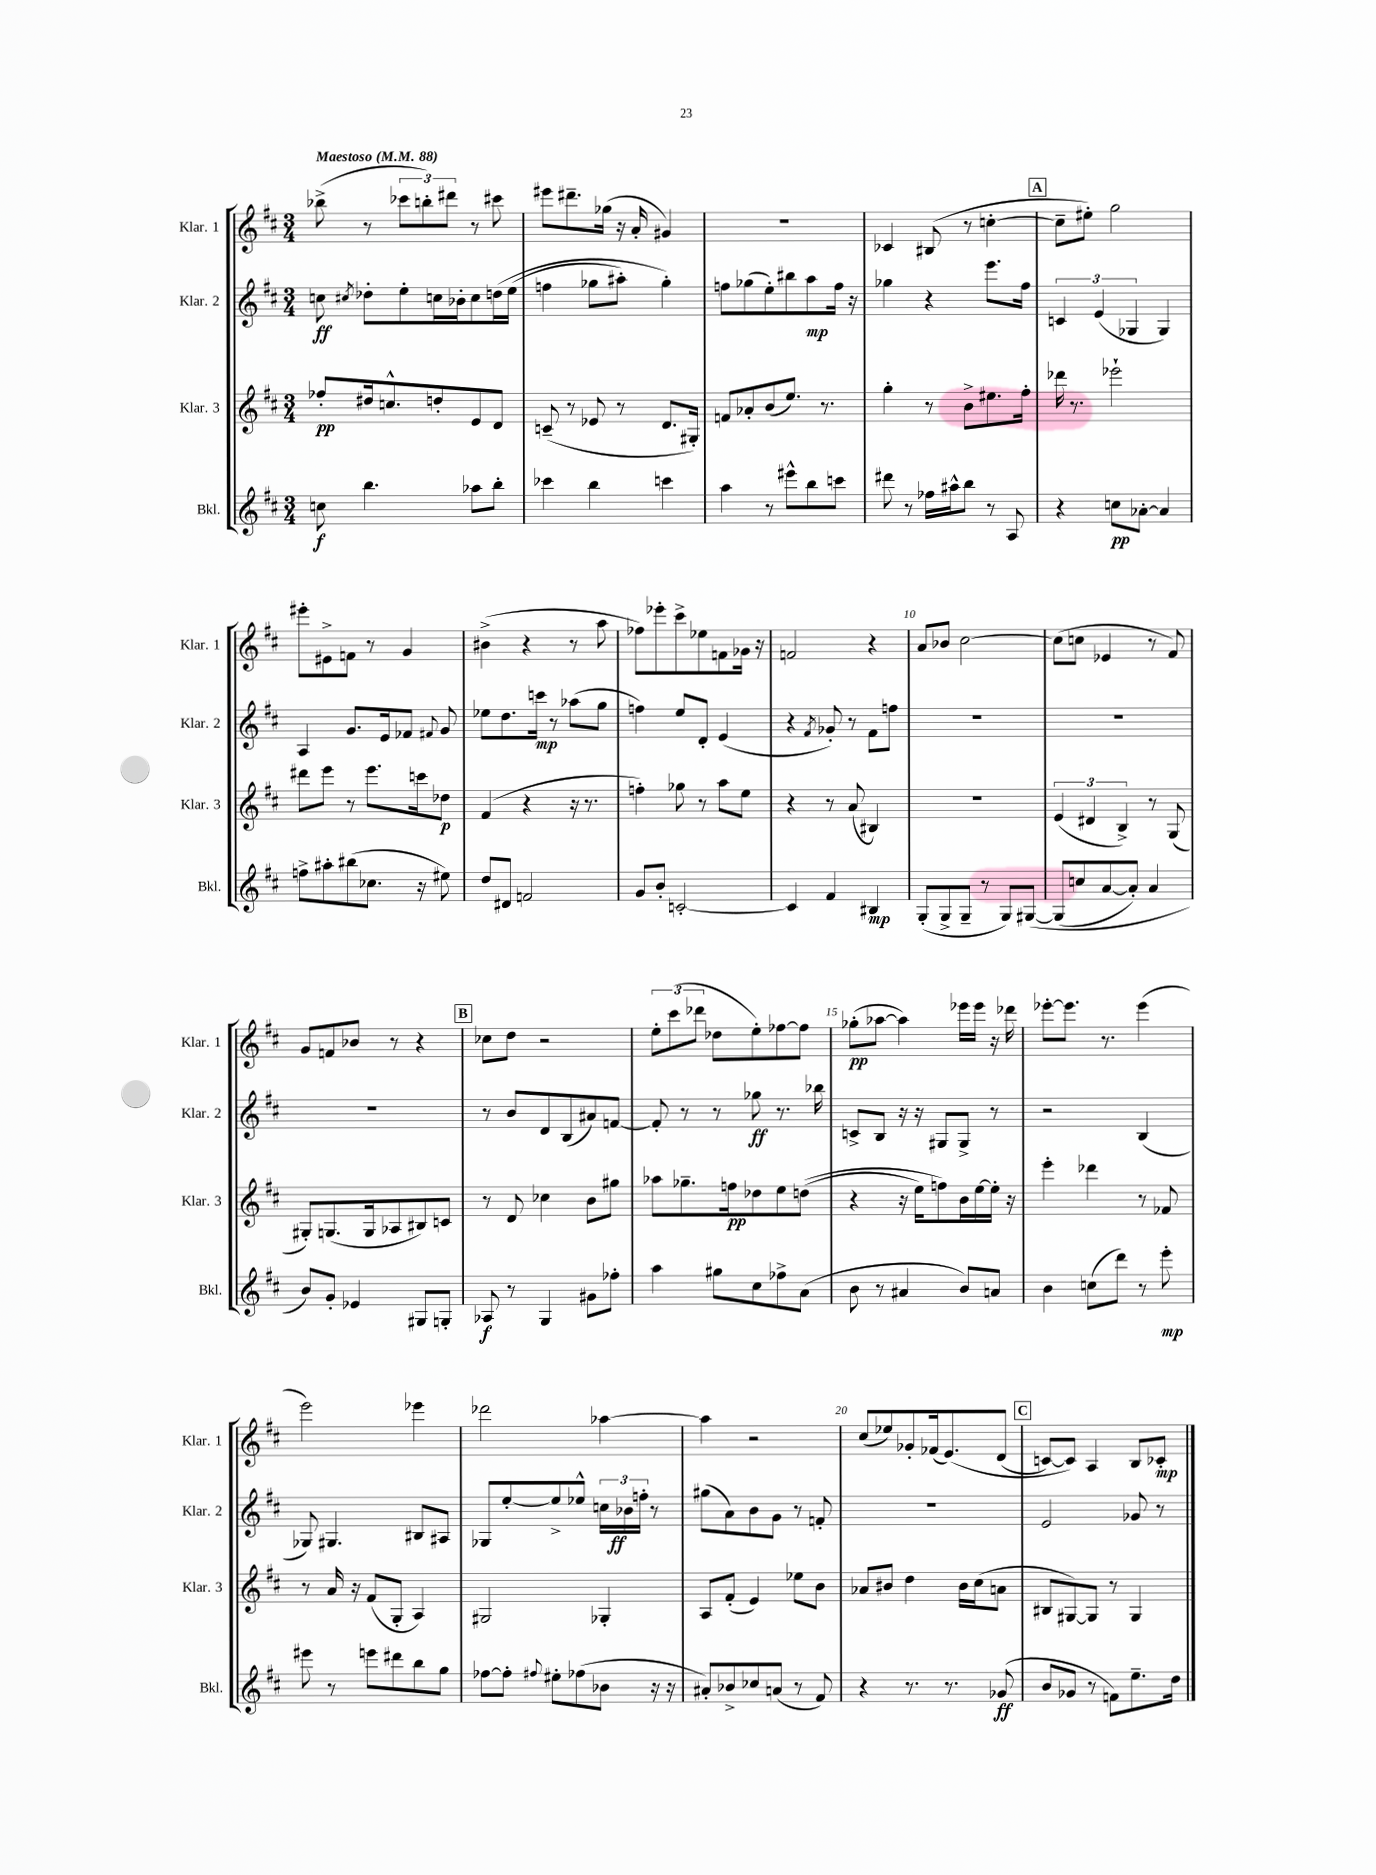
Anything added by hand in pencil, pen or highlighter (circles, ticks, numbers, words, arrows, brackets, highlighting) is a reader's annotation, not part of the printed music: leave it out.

**kern	**kern	**kern	**kern
*staff4	*staff3	*staff2	*staff1
*clefG2	*clefG2	*clefG2	*clefG2
*k[f#c#]	*k[f#c#]	*k[f#c#]	*k[f#c#]
*M3/4	*M3/4	*M3/4	*M3/4
*MM88	*MM88	*MM88	*MM88
8cc\	8ff-'/L	8cc\	(8bb-^\
.	.	8qcc#/	.
4.bb\	16dd#/k	8dd-'\L	8r
.	8.cc^^/	.	.
.	.	8ee'\	12ccc-\L
.	.	.	12bb'\)
.	8dd'/	16cc\L	.
.	.	.	12ddd#\J
.	.	16b-'\J	.
8aa-\L	8e/	8cc\	8r
8bb'\J	8d/J	&(16dd\L	8ccc#\
.	.	(16ee\JJ	.
=	=	=	=
4ccc-\	(8c~/	4ff\	8eee#\L
.	8r	.	8.ddd#~\
4bb\	8e-/	8gg-\L	.
.	.	.	(16gg-\Jk
.	8r	8aa#'\J)	16r
.	.	.	16a'/
4ccc\	8.d/L	4gg-'\&)	4g#/)
.	16G#'/Jk)	.	.
=	=	=	=
4aa\	8f/L	8ff\L	2.r
.	8a-'/	(8gg-\	.
8r	(8b/	8ee'\)	.
8eee#^^\L	8.ee/J)	8bb#\	.
8bb\	.	8aa\	.
.	8.r	.	.
8ccc\J	.	16ff\Jk	.
.	.	16r	.
=	=	=	=
8ddd#\	4gg'\	4gg-\	4c-/
8r	.	.	.
16ff-\LL	8r	4r	(8B#/
16aa#^^\J	.	.	.
8bb\J	8b^\L	.	8r
8r	8.ee#\	8.eee\L	[4cc'\
8A/	.	.	.
.	16ff#'\Jk	16ff#\Jk	.
=	=	=	=
4r	16ddd-\	6c/	8cc~\]L
.	8.r	.	.
.	.	.	8ee#'\J)
.	.	(6e/	.
8cc\L	2eee-`\	.	2gg\
.	.	6G-/	.
[8a-'\J	.	.	.
4a-/]	.	4G-/)	.
=	=	=	=
8ff^\L	8ddd#\L	4A/	8eee#'\L
8aa#'\	8eee\J	.	8e#^\
(8bb#\	8r	8.g/L	8f\J
8.cc-\J	8.eee\L	.	8r
.	.	16e/k	.
.	.	8f-/J	4g/
16r	16ccc\k	.	.
.	.	8qqf#/	.
8ee#\)	8dd-\J	8g/	.
=	=	=	=
8dd/L	(4f#/	8ee-\L	(4b#^\
8d#/J	.	8.dd\	.
2f/	4r	.	4r
.	.	16ccc\Jk	.
.	.	8r	.
.	16r	(8aa-\L	8r
.	8.r	.	.
.	.	8gg\J	8aa\
=	=	=	=
8g/L	4ff'\)	4ff\)	8ff-\L)
8b'/J	.	.	8eee-'\
[2c'/	8gg-\	8ee/L	8ccc#^\
.	8r	8d'/J	8ee-\
.	8aa\L	(4e/	8f\
.	8ee\J	.	16g-\Jk
.	.	.	16r
=	=	=	=
4c/]	4r	4r	2f/
.	.	8qf#/	.
4f#/	8r	8g-'/)	.
.	(8a/	8r	.
4B#/	4B#/)	8f#\L	4r
.	.	8ff\J	.
=	=	=	=
(8G'/L	2.r	2.r	8a/L
8G^/	.	.	8b-/J
8G~/J	.	.	[2cc#\
8r	.	.	.
8G/L)	.	.	.
&([8G#/J	.	.	.
=	=	=	=
(8G#/]L	(6e/	2.r	(8cc#\]L
8cc/	.	.	8cc\J
.	6d#/	.	.
[8a/	.	.	4e-/
.	6B^/)	.	.
8a'/]J)	.	.	.
4a/	8r	.	8r
.	(8G/	.	8f#/)
=	=	=	=
8b/L&)	8G#'/L)	2.r	8g/L
8g'/J	(8.G/	.	8f/
4e-/	.	.	8b-/J
.	16G/k	.	.
.	8A-/	.	8r
8G#/L	8B#/)	.	4r
8G'/J	8c/J	.	.
=	=	=	=
8A-/	8r	8r	8cc-\L
8r	8d/	8b/L	8dd\J
4G/	4cc-\	8d/	2r
.	.	(8B/	.
8g#\L	8b\L	8a#/)	.
8ff-'\J	8gg#\J	[8f/J	.
=	=	=	=
4aa\	8aa-\L	8f'/]	12ee'\L
.	.	.	(12ccc#\
.	8.gg-~\	8r	.
.	.	.	12ddd-\J
8gg#\L	.	8r	8dd-\L
.	16ff\k	.	.
8cc#\	8dd-\	8gg-\	8ee'\)
8ff-^\	8ee\	8.r	[8ff-\
(8a\J	&((8dd\J	.	8ff-\]J
.	.	16bb-\	.
=	=	=	=
8b\	4r	8c^/L	(8gg-'\L
8r	.	8B/J	[8aa-\J
4a#/	16r	16r	4aa-\])
.	16ee\LK)	16r	.
.	8ff\&)	8G#/L	.
8b/L)	16b\L	8G#^/J	16eee-\LL
.	[16ee\	.	16eee-\JJ
8a/J	16ee'\]JJ	8r	16r
.	16r	.	16ddd-\
=	=	=	=
4b\	4eee'\	2r	[8eee-'\L
.	.	.	8.eee-\]J
(8cc\L	4ddd-\	.	.
.	.	.	8.r
8ddd\J)	.	.	.
8r	8r	(4B/	(4eee-\
8eee'\	8f-/	.	.
=	=	=	=
8eee#\	8r	8G-/)	2eee\)
8r	16a/	4.G#/	.
.	16r	.	.
8eee\L	(8f#/L	.	.
8ddd#\	8G'/J	.	.
8bb\	4A/)	8B#/L	4eee-\
8gg\J	.	8A#/J	.
=	=	=	=
[8ff-\L	2G#/	8G-/L	2ddd-\
8ff-'\]J	.	[8ee'/	.
8qqff#/	.	.	.
8ee#'\L	.	8ee^/]	.
(8ff-\	.	8ee-^^/J	.
8b-\J	4G-'/	24cc\LL	[4aa-\
.	.	24b-\	.
.	.	24ff'\JJ	.
16r	.	8r	.
16r	.	.	.
=	=	=	=
8a#'/L)	8A/L	(8gg#\L	4aa-\]
8b-^/	(8f#'/J	8a\)	.
8cc-/	4e/)	8b\	2r
(8a/J	.	8g\J	.
8r	8ee-\L	8r	.
8f#/)	8b\J	8f'/	.
=	=	=	=
4r	8a-/L	2.r	(8cc#/L
.	8b#/J	.	8ee-/)
8.r	4dd\	.	8g-'/
.	.	.	(16f-/k
8.r	.	.	&(8.e/)
.	16b#\LL	.	.
.	(16cc#\J	.	.
(8g-/	8a\J	.	(8d/J
=	=	=	=
8b/L	8B#/L	2e/	[8c/L)
8g-/J	[8G#/)	.	8c/]J&)
8r	8G#/]J	.	4A/
8f\L)	8r	.	.
8.ee~\	4G#/	8g-/	8B/L
.	.	8r	8c-'/J
16dd\Jk	.	.	.
==	==	==	==
*-	*-	*-	*-
